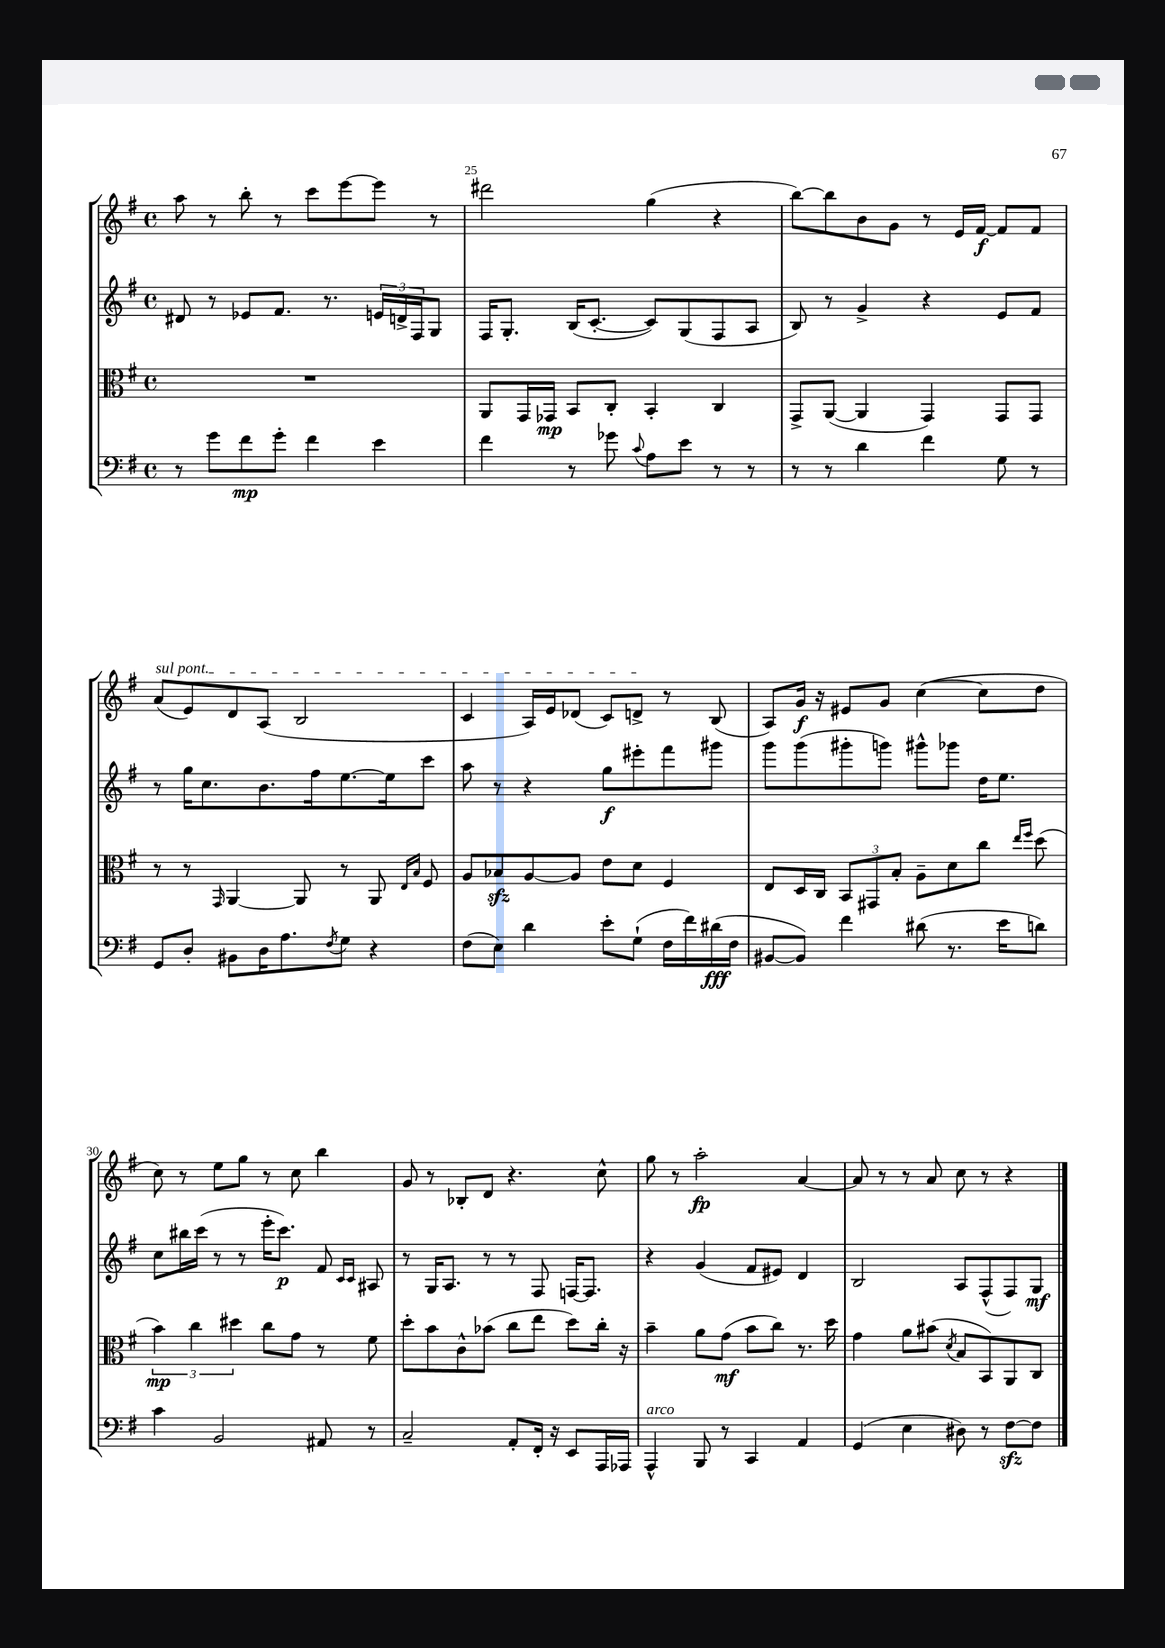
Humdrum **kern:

**kern	**dynam	**kern	**dynam	**kern	**dynam	**kern	**dynam
*part4	*part4	*part3	*part3	*part2	*part2	*part1	*part1
*staff4	*staff4	*staff3	*staff3	*staff2	*staff2	*staff1	*staff1
*clefF4	*	*clefC3	*	*clefG2	*	*clefG2	*
*k[f#]	*	*k[f#]	*	*k[f#]	*	*k[f#]	*
*M4/4	*	*M4/4	*	*M4/4	*	*M4/4	*
*met(c)	*	*met(c)	*	*met(c)	*	*met(c)	*
=24	=24	=24	=24	=24	=24	=24	=24
8r	.	1r	.	8d#X/	.	8aa\	.
8g\L	.	.	.	8r	.	8r	.
8f#\	mp	.	.	8e-X/L	.	8bb'\	.
8g'\J	.	.	.	8.f#/J	.	8r	.
4f#\	.	.	.	.	.	8ccc\L	.
.	.	.	.	8.r	.	.	.
.	.	.	.	.	.	[8eee\	.
4e\	.	.	.	24en/LL	.	8eee\J]	.
.	.	.	.	24dn^/	.	.	.
.	.	.	.	24F#/J	.	.	.
.	.	.	.	8G/J	.	8r	.
=25	=25	=25	=25	=25	=25	=25	=25
4f#\	.	8AA/L	.	16F#/KL	.	2ddd#X\	.
.	.	.	.	8.G'/J	.	.	.
.	.	16GG/L	.	.	.	.	.
.	.	16GG-X/JJ	mp	.	.	.	.
8r	.	8BB/L	.	(16B/KL	.	.	.
.	.	.	.	[8.c'/J	.	.	.
8g-X\	.	8C'/J	.	.	.	.	.
8qqc/	.	.	.	.	.	.	.
8A\L	.	4BB'/	.	8c/L])	.	(4gg\	.
8e\J	.	.	.	(8G/	.	.	.
8r	.	4C/	.	8F#/	.	4r	.
8r	.	.	.	8A/J	.	.	.
=26	=26	=26	=26	=26	=26	=26	=26
8r	.	8GG^/L	.	8B/)	.	[8bb\L)	.
8r	.	([8AA/J	.	8r	.	8bb\]	.
4d\	.	4AA/]	.	4g^/	.	8b\	.
.	.	.	.	.	.	8g\J	.
4f#\	.	4GG/)	.	4r	.	8r	.
.	.	.	.	.	.	16e/LL	.
.	.	.	.	.	.	[16f#/JJ	f
8G\	.	8GG/L	.	8e/L	.	8f#/L]	.
8r	.	8GG/J	.	8f#/J	.	8f#/J	.
!!LO:LB:g=z
=27	=27	=27	=27	=27	=27	=27	=27
!	!	!	!	!	!	!LO:TX:a:i:t=sul pont.	!
8GG/L	.	8r	.	8r	.	(8a/L	.
8D'/J	.	8r	.	16gg\KL	.	8e/)	.
.	.	.	.	8.cc\	.	.	.
.	.	16qqGG/	.	.	.	.	.
8BB#X\L	.	[4AA/	.	.	.	8d/	.
16D\K	.	.	.	8.b\	.	(8A/J	.
8.A\	.	.	.	.	.	.	.
.	.	8AA/]	.	.	.	2B/	.
.	.	.	.	16ff#\k	.	.	.
8qF#/	.	.	.	.	.	.	.
8G\J	.	8r	.	[8.ee\	.	.	.
4r	.	8AA/	.	.	.	.	.
.	.	.	.	16ee\k]	.	.	.
.	.	16qqE/LL	.	.	.	.	.
.	.	16qqB/JJ	.	.	.	.	.
.	.	8F#/	.	8ccc\J	.	.	.
=28	=28	=28	=28	=28	=28	=28	=28
(8F#\L	.	8A/L	.	8aa\	.	4c/	.
8E\J)	.	8B-Xzz/	.	8r	.	.	.
4d\	.	[8A/	.	4r	.	16A/LL)	.
.	.	.	.	.	.	16e/J	.
.	.	8A/J]	.	.	.	(8d-X/J	.
8e'\L	.	8e\L	.	8gg\L	f	8c/L)	.
(8G`\J	.	8d\J	.	8eee#X'\	.	8dn^/J	.
16F#\LL	.	4F#/	.	8fff#\	.	8r	.
16f#\)	.	.	.	.	.	.	.
(16d#X\	fff	.	.	8ggg#X\J	.	(8B/	.
16F#\JJ	.	.	.	.	.	.	.
=29	=29	=29	=29	=29	=29	=29	=29
[8BB#X/L	.	8E/L	.	8ggg\L	.	8A/L)	.
8BB#/J])	.	16D/L	.	(8ggg\	.	16g/Jk	f
.	.	16C/JJ	.	.	.	16r	.
4f#\	.	12BB/L	.	8ggg#X'\	.	8e#X/L	.
.	.	12GG#X/	.	.	.	.	.
.	.	.	.	8gggn\J)	.	8g/J	.
.	.	12B'/J	.	.	.	.	.
(8d#X\	.	8A~\L	.	8ggg#X^^\L	.	([4cc\	.
8.r	.	8d\	.	8ggg-X\J	.	.	.
.	.	8cc\J	.	16dd\KL	.	8cc\L]	.
16e\KL	.	.	.	8.ee\J	.	.	.
.	.	16qqee/LL	.	.	.	.	.
.	.	16qqff#/JJ	.	.	.	.	.
8dn\J)	.	(8dd\	.	.	.	8dd\J	.
!!LO:LB:g=z
=30	=30	=30	=30	=30	=30	=30	=30
4c\	.	6b\)	mp	8cc\L	.	8cc\)	.
.	.	.	.	16bb#X\L	.	8r	.
.	.	6cc\	.	.	.	.	.
.	.	.	.	(16ccc\JJ	.	.	.
2BB/	.	.	.	8r	.	8ee\L	.
.	.	6dd#X\	.	.	.	.	.
.	.	.	.	8r	.	8gg\J	.
.	.	8cc\L	.	16eee'\KL	.	8r	.
.	.	.	.	8.ccc\J)	p	.	.
.	.	8g\J	.	.	.	8cc\	.
8AA#X/	.	8r	.	8f#/	.	4bb\	.
.	.	.	.	16qqc/LL	.	.	.
.	.	.	.	16qqc/JJ	.	.	.
8r	.	8f#\	.	8A#X/	.	.	.
=31	=31	=31	=31	=31	=31	=31	=31
2C~/	.	8dd'\L	.	8r	.	8g/	.
.	.	8b\	.	16G/KL	.	8r	.
.	.	.	.	8.A/J	.	.	.
.	.	8c^^\	.	.	.	8B-X'/L	.
.	.	(8b-X\J	.	8r	.	8d/J	.
8AA'/L	.	8cc\L	.	8r	.	4.r	.
16FF#'/Jk	.	8ee\J	.	8F#/	.	.	.
16r	.	.	.	.	.	.	.
8EE/L	.	8dd\L)	.	[16Fn/KL	.	.	.
.	.	.	.	8.F/J]	.	.	.
16AAA/L	.	16cc'\Jk	.	.	.	8cc^^\	.
16AAA-X/JJ	.	16r	.	.	.	.	.
=32	=32	=32	=32	=32	=32	=32	=32
!LO:TX:a:i:t=arco	!	!	!	!	!	!	!
4AAA^^/	.	4b~\	.	4r	.	8gg\	.
.	.	.	.	.	.	8r	.
8BBB/	.	8a\L	.	(4g/	.	2aa'\	fp
8r	.	(8g\J	mf	.	.	.	.
4CC/	.	8b\L	.	8f#/L	.	.	.
.	.	8cc\J)	.	8e#X/J)	.	.	.
4AA/	.	8.r	.	4d/	.	[4a/	.
.	.	16dd\	.	.	.	.	.
=33	=33	=33	=33	=33	=33	=33	=33
(4GG/	.	4g\	.	2B/	.	8a/]	.
.	.	.	.	.	.	8r	.
4E\	.	8a\L	.	.	.	8r	.
.	.	(8b#X\J	.	.	.	8a/	.
.	.	8qd/	.	.	.	.	.
8D#X\)	.	8B/L	.	8A/L	.	8cc\	.
8r	.	8BB/)	.	(8F#^^/	.	8r	.
[8F#zz\L	.	8AA/	.	8F#/)	.	4r	.
8F#\J]	.	8C/J	.	8G/J	mf	.	.
==	==	==	==	==	==	==	==
*-	*-	*-	*-	*-	*-	*-	*-
